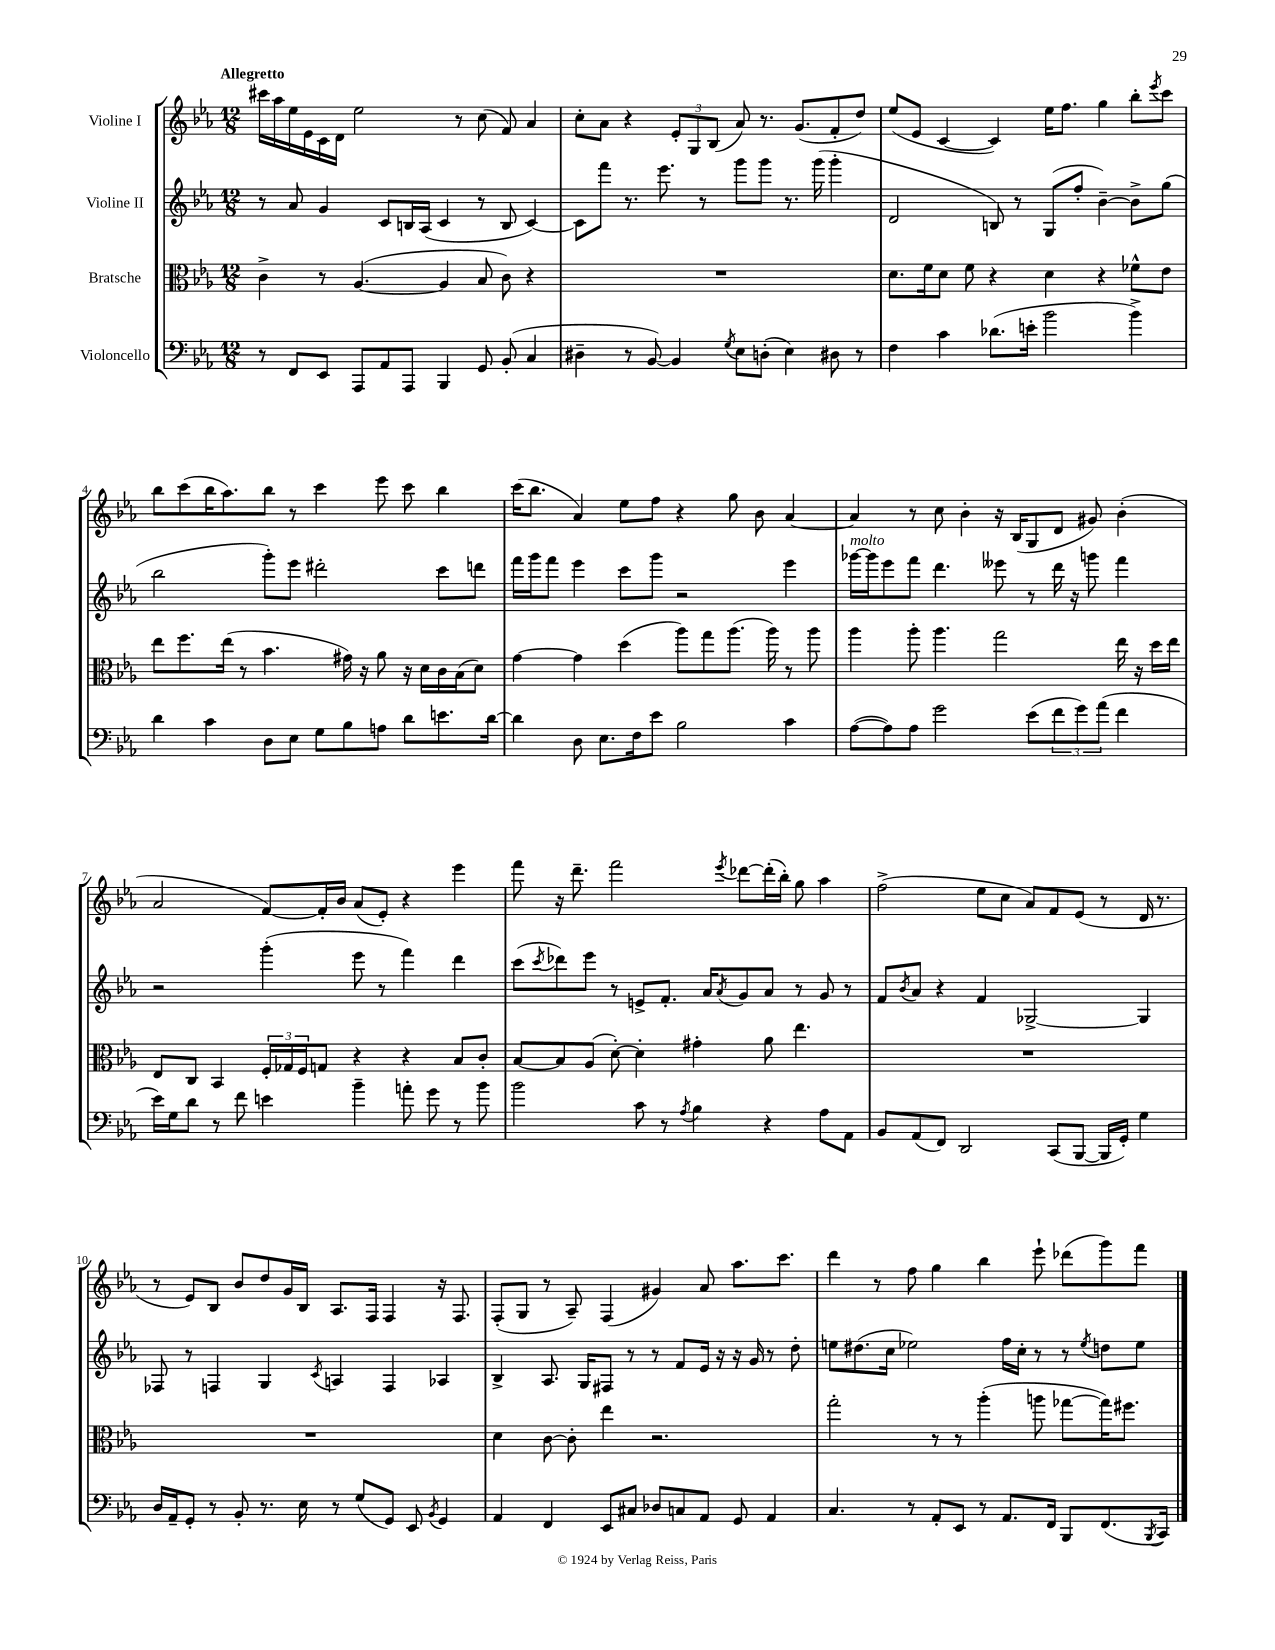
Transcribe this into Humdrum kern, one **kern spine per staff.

**kern	**kern	**kern	**kern
*staff4	*staff3	*staff2	*staff1
*clefF4	*clefC3	*clefG2	*clefG2
*k[b-e-a-]	*k[b-e-a-]	*k[b-e-a-]	*k[b-e-a-]
*M12/8	*M12/8	*M12/8	*M12/8
8r	4c^\	8r	16ccc#\LL
.	.	.	16aa-\
8FF/L	.	8a-/	16ee-\
.	.	.	16e-\
8EE-/J	8r	4g/	16c\
.	.	.	16d\JJ
8AAA-/L	([4.A-/	.	2ee-\
8AA-/	.	8c/L	.
8AAA-/J	.	16B/L	.
.	.	(16A-/JJ	.
4BBB-/	4A-/]	4c/	.
.	.	.	8r
8GG/	8B-/	8r	(8cc\
(8BB-'/	8c\)	8B/	8f/)
4C/	4r	[4c/)	4a-/
=	=	=	=
4D#~\	1.r	8c\]L	8cc'\L
.	.	8fff\J	8a-\J
8r	.	8.r	4r
[8BB-/)	.	.	.
.	.	8.eee-\	.
4BB-/]	.	.	12e-'/L
.	.	.	12G/
.	.	8r	.
.	.	.	(12B-/J
8qG/	.	.	.
8E-\L	.	8ggg\L	8a-/)
(8D'\J	.	8ggg\J	8.r
4E-\)	.	8.r	.
.	.	.	(8.g/L
.	.	(16ggg\	.
8D#\	.	4ggg'\	8f'/
8r	.	.	8dd/J)
=	=	=	=
4F\	8.d\L	2d/	(8ee-/L
.	.	.	8e-/J
.	16f\k	.	.
4c\	8d\J	.	[4c/
.	8f\	.	.
(8.d-\L	4r	8B/)	4c/])
.	.	8r	.
16e'\Jk	.	.	.
2b-\	4d\	(8G/L	16ee-\LK
.	.	.	8.ff\J
.	.	8ff'/J	.
.	4r	[4b-~\)	4gg\
4b-^\)	8f-^^\L	8b-^\]L	8bb-'\L
.	.	.	8qeee-/
.	8e-\J	(8gg\J	8ccc\J
=	=	=	=
4d\	8ee-\L	2bb-\	8bb-\L
.	8.ff\	.	(8ccc\
4c\	.	.	16bb-\K
.	(16ee-\Jk	.	8.aa-\)
.	8r	.	.
8D\L	4.b-\	8ggg'\L)	8bb-\J
8E-\J	.	8eee-\J	8r
8G\L	.	2ddd#'\	4ccc\
8B-\	16g#\)	.	.
.	16r	.	.
8A\J	8a-\	.	8eee-\
8d\L	16r	.	8ccc\
.	16d\LL	.	.
8.e\	16c\	8ccc\L	4bb-\
.	(16B-\J	.	.
.	8d\J)	8ddd\J	.
[16d\Jk	.	.	.
=	=	=	=
4d\]	[4g\	16fff\LL	(16ccc\LK
.	.	16ggg\J	8.bb-\J
.	.	8fff\J	.
8D\	4g\]	4eee-\	4a-/)
8.E-\L	.	.	.
.	(4dd\	8ccc\L	8ee-\L
16F\k	.	.	.
8e-\J	.	8ggg\J	8ff\J
2B-\	8aa-\L)	2r	4r
.	8gg\	.	.
.	(8.aa-\J	.	8gg\
.	.	.	8b-\
.	16aa-\)	.	.
4c\	8r	4eee-\	[4a-/
.	8aa-\	.	.
=	=	=	=
([8A-\L	4aa-\	[16ggg-\LL	4a-/]
.	.	16ggg-\]J	.
8A-\])	.	8eee-\	.
8A-\J	8aa-'\	8fff\J	8r
2g\	4.aa-\	4.ddd\	8cc\
.	.	.	4b-'\
.	2gg\	8eee--\	16r
.	.	.	(16B-/LK
(8e-\L	.	8r	8G/
12f\	.	16ddd\	8d/J
.	.	16r	.
12g\)	.	.	.
.	.	8ggg\	8g#/)
(12a-\J	.	.	.
4f\	16ee-\	4fff\	(4b-'\
.	16r	.	.
.	16dd\LL	.	.
.	16ee-\JJ	.	.
=	=	=	=
16e-\LL)	8E-/L	2r	2a-/
16G\J	.	.	.
8d\J	8C/J	.	.
8r	4BB-/	.	.
8f\	.	.	.
4e\	24F'/LL	(4ggg'\	[8f/L)
.	24G-/	.	.
.	24F/J	.	.
.	8G/J	.	16f'/]L
.	.	.	16b-/JJ
4b-~\	4r	8eee-\	(8a-/L
.	.	8r	8e-'/J)
8a'\	4r	4fff\)	4r
8g\	.	.	.
8r	8B-/L	4ddd\	4eee-\
8b-\	8c'/J	.	.
=	=	=	=
2b-\	[8B-/L	(8ccc\L	8fff\
.	.	8qccc/	.
.	8B-/]	8ddd-\)	16r
.	.	.	8.ddd~\
.	(8A-/J	8eee-\J	.
.	[8d'\)	8r	2fff\
8c\	4d'\]	8e^/L	.
8r	.	8.f'/J	.
8qA-/	.	.	.
4B-\	4g#'\	.	.
.	.	16a-/LK	.
.	.	8qa-/	8qeee-/
.	.	8g/	[8ddd-\L
4r	8a-\	8a-/J	(16ddd-'\]L
.	.	.	16bb-'\JJ)
.	4.ee-\	8r	8gg\
8A-\L	.	8g/	4aa-\
8AA-\J	.	8r	.
=	=	=	=
8BB-/L	1.r	8f/L	(2ff^\
.	.	8qb-/	.
(8AA-/	.	8a-/J	.
8FF/J)	.	4r	.
2DD/	.	.	.
.	.	4f/	8ee-\L
.	.	.	8cc\J
.	.	[2G-^/	8a-/L)
(8CC/L	.	.	8f/
[8BBB-/J	.	.	(8e-/J
16BBB-/]LL	.	.	8r
16GG'/JJ)	.	.	.
4G\	.	4G-/]	16d/
.	.	.	8.r
=	=	=	=
16D/LL	1.r	8F-/	8r
16AA-~/J	.	.	.
8GG'/J	.	8r	8e-/L)
8r	.	4F/	8B-/J
8BB-'/	.	.	8b-/L
8.r	.	4G/	8dd/
.	.	.	16g/L
16E-\	.	.	16B-/JJ
.	.	8qc/	.
8r	.	4A/	8.A-/L
(8G/L	.	.	.
.	.	.	16F/Jk
8GG/J)	.	4F/	4F/
8EE-/	.	.	.
8qBB-/	.	.	.
4GG/	.	4A-/	16r
.	.	.	8.F/
=	=	=	=
4AA-/	4d\	4B-^/	(8F'/L
.	.	.	8G/J
4FF/	[8c\	8.A-/	8r
.	8c'\]	.	8A-~/)
.	.	16G/LK	.
8EE-/L	4ee-\	8F#/J	(4F/
8C#/J	.	8r	.
8D-/L	2.r	8r	4g#/)
8C/	.	8f/L	.
8AA-/J	.	16e-/Jk	8a-/
.	.	16r	.
8GG/	.	16r	8.aa-\L
.	.	16g/	.
4AA-/	.	8r	.
.	.	.	8.ccc\J
.	.	8dd'\	.
=	=	=	=
4.C/	2gg'\	8ee\L	4ddd\
.	.	(8.dd#\	.
.	.	.	8r
.	.	16cc\Jk	.
8r	.	2ee-\)	8ff\
8AA-'/L	8r	.	4gg\
8EE-/J	8r	.	.
8r	(4aa-'\	.	4bb-\
8.AA-/L	.	16ff\LL	.
.	.	16cc'\JJ	.
.	8aa\	8r	8eee-`\
16FF/Jk	.	.	.
8BBB-/L	[8gg-\L	8r	(8ddd-\L
.	.	8qee-/	.
(8.FF/	16gg-\]K)	8dd\L	8ggg\)
.	8.ff#\J	.	.
.	.	8ee-\J	8fff\J
8qBBB-/	.	.	.
16CC/Jk)	.	.	.
==	==	==	==
*-	*-	*-	*-
